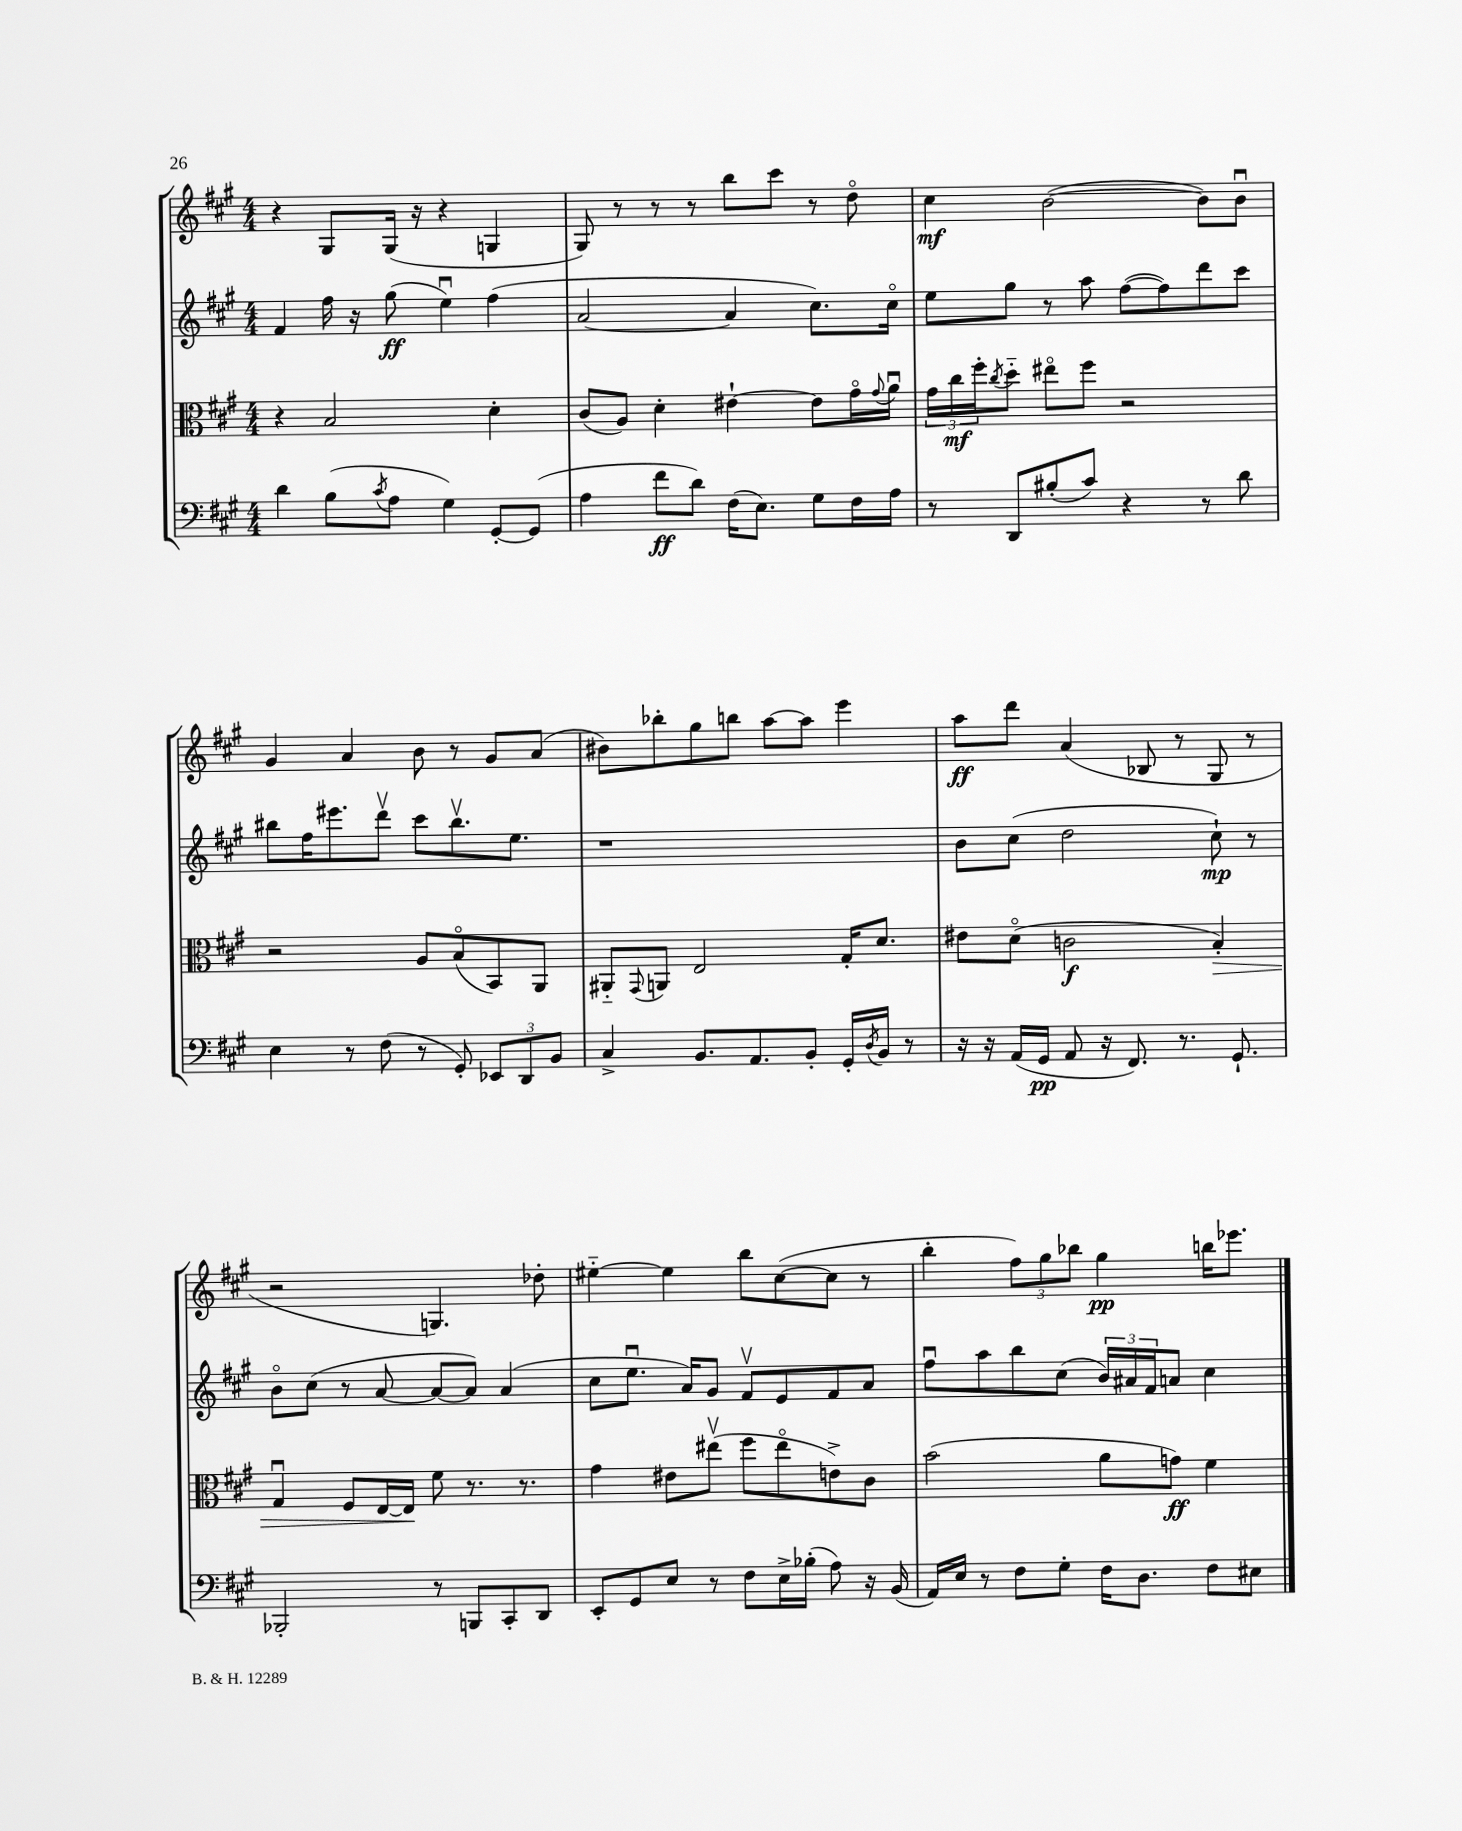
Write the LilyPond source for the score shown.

<<
\new StaffGroup <<
\new Staff = "s0" {
    \clef treble \key a \major \numericTimeSignature \time 4/4
    r4 gis8 gis16( r16 r4 g4 |
    gis8) r8 r8 r8 b''8 cis'''8 r8 d''8\flageolet |
    cis''4\mf b'2~( b'8) b'8\downbow |
    gis'4 a'4 b'8 r8 gis'8 a'8( |
    bis'8) bes''8-. gis''8 b''8 a''8~ a''8 e'''4 |
    a''8\ff d'''8 a'4( bes8 r8 gis8 r8 |
    r2 g4.) des''8-. |
    eis''4~-_ eis''4 b''8 cis''8~( cis''8 r8 |
    b''4-. \tuplet 3/2 { fis''8) gis''8 bes''8 } gis''4\pp b''16 ees'''8. \bar "|." |
}
\new Staff = "s1" {
    \clef treble \key a \major \numericTimeSignature \time 4/4
    fis'4 fis''16 r16 gis''8\ff( e''4\downbow) fis''4( |
    a'2~ a'4 cis''8.) cis''16\flageolet |
    e''8 gis''8 r8 a''8 fis''8~( fis''8) d'''8 cis'''8 |
    bis''8 fis''16 eis'''8. d'''8\upbow cis'''8 bis''8.\upbow e''8. |
    r1 |
    b'8 cis''8( d''2 cis''8-!\mp) r8 |
    b'8\flageolet cis''8( r8 a'8~ a'8~ a'8) a'4( |
    cis''8 e''8.\downbow a'16) gis'8 fis'8\upbow e'8 fis'8 a'8 |
    fis''8\downbow a''8 b''8 cis''8( \tuplet 3/2 { b'16) ais'16 fis'16 } a'8 cis''4 \bar "|." |
}
\new Staff = "s2" {
    \clef alto \key a \major \numericTimeSignature \time 4/4
    r4 b2 d'4-. |
    cis'8( a8) d'4-. eis'4~-! eis'8 gis'16\flageolet \appoggiatura { gis'8 } a'16\downbow |
    \tuplet 3/2 { gis'16 cis''16\mf fis''16-. } \acciaccatura { cis''8 } d''8-_ eis''8\flageolet fis''8 r2 |
    r2 a8 b8\flageolet( b,8) a,8 |
    ais,8-_ \appoggiatura { gis,8 } a,8 e2 gis16-. d'8. |
    eis'8 d'8\flageolet( c'2\f b4-.\>) |
    gis4\downbow fis8 e16~ e16\! fis'8 r8. r8. |
    gis'4 eis'8 eis''8\upbow( fis''8 eis''8\flageolet e'8->) cis'8 |
    b'2( a'8 g'8\ff) fis'4 \bar "|." |
}
\new Staff = "s3" {
    \clef bass \key a \major \numericTimeSignature \time 4/4
    d'4 b8( \acciaccatura { cis'8 } a8 gis4) gis,8~-. gis,8( |
    a4 fis'8\ff d'8) fis16( e8.) gis8 fis16 a16 |
    r8 d,8 bis8-.( cis'8) r4 r8 d'8 |
    e4 r8 fis8( r8 gis,8-.) \tuplet 3/2 { ees,8 d,8 b,8 } |
    cis4-> b,8. a,8. b,8-. gis,16-. \acciaccatura { d8 } b,16 r8 |
    r16 r16 a,16( gis,16\pp a,8 r16 fis,8.) r8. gis,8.-! |
    bes,,2-. r8 b,,8 cis,8-. d,8 |
    e,8-. gis,8 e8 r8 fis8 e16-> bes16-.( a8) r16 b,16( |
    a,16) e16 r8 fis8 gis8-. fis16 d8. fis8 eis8 \bar "|." |
}
>>
>>
\layout { \context { \Score \remove "Bar_number_engraver" } }
